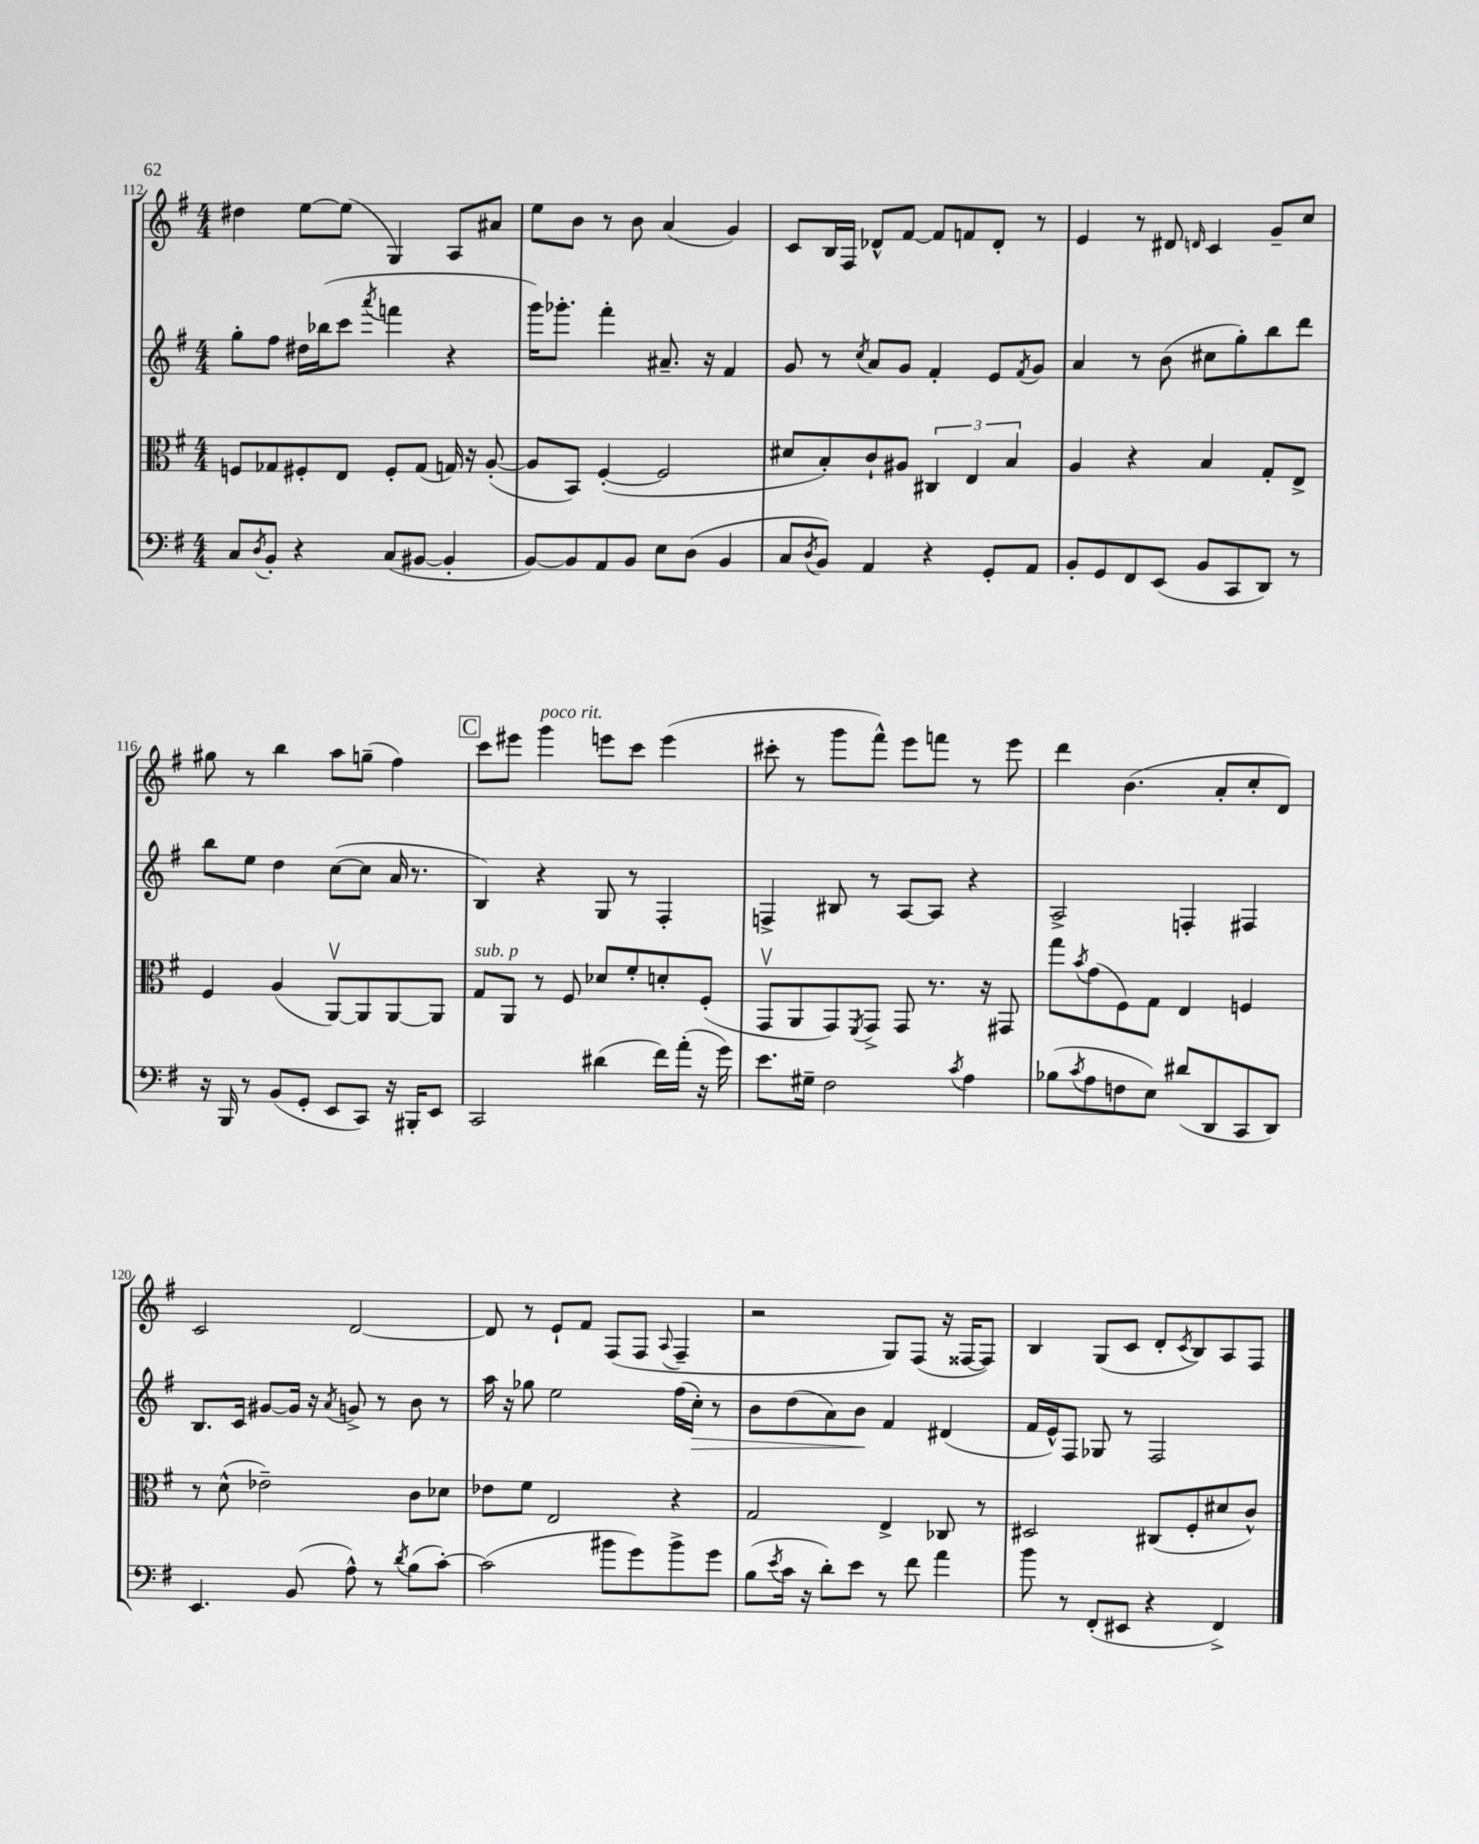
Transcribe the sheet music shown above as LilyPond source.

<<
\new StaffGroup <<
\new Staff = "s0" {
    \clef treble \key g \major \numericTimeSignature \time 4/4
    dis''4 e''8~ e''8( g4) a8 ais'8 |
    e''8 b'8 r8 b'8 a'4( g'4) |
    c'8 b16 fis16 des'8-^ fis'8~ fis'8 f'8 des'8-. r8 |
    e'4 r8 dis'8 \grace { d'16 } c'4 g'8-- c''8 |
    gis''8 r8 b''4 a''8 g''8--( fis''4) |
    \mark \markup { \box "C" } c'''8 eis'''8 g'''4^\markup { \italic "poco rit." } e'''8 c'''8 e'''4( |
    cis'''8-. r8 g'''8 fis'''8-^) e'''8 f'''8 r8 e'''8 |
    d'''4 b'4.( a'8-. c''8-. d'8) |
    c'2 d'2~ |
    d'8 r8 e'8-! fis'8 fis8( fis8 \appoggiatura { a8 } fis4-- |
    r2 g8) fis8( r16 fisis16~ fisis8) |
    b4 g8( c'8 d'8-. \acciaccatura { c'8 } b8) a8 fis8 \bar "|." |
}
\new Staff = "s1" {
    \clef treble \key g \major \numericTimeSignature \time 4/4
    g''8-. fis''8 dis''16 bes''16( c'''8 \acciaccatura { a'''8 } f'''4 r4 |
    g'''16) ges'''8.-. fis'''4-. ais'8.-- r16 fis'4 |
    g'8 r8 \acciaccatura { c''8 } a'8 g'8 fis'4-. e'8 \acciaccatura { fis'8 } g'8 |
    a'4 r8 b'8( cis''8 g''8-.) b''8 d'''8 |
    b''8 e''8 d''4 c''8~( c''8 a'16 r8. |
    \mark \markup { \box "C" } b4) r4 g8 r8 fis4-. |
    f4-> bis8 r8 a8~ a8 r4 |
    a2-> f4-. fis4 |
    b8. c'16 gis'8~ gis'16 r16 \acciaccatura { a'8 } g'8-> r8 b'8 r8 |
    a''16 r16 ges''8 e''2 fis''16( c''16-.\>) r8 |
    b'8 d''8( a'8) b'8\! fis'4 dis'4( |
    fis'16 e'16-^) fis8 ges8 r8 fis2 \bar "|." |
}
\new Staff = "s2" {
    \clef alto \key g \major \numericTimeSignature \time 4/4
    f8 ges8 fis8-. e8 fis8-. ges8( g16) r16 a8~-.( |
    a8 b,8) fis4~-.( fis2 |
    dis'8 b8-.) c'8-! ais8 \tuplet 3/2 { cis4 e4 b4 } |
    a4 r4 b4 g8-. e8-> |
    fis4 a4( a,8~\upbow) a,8 a,8~ a,8 |
    \mark \markup { \box "C" } g8^\markup { \italic "sub. p" } a,8 r8 fis8 des'8 fis'8-. d'8-. fis8-.( |
    g,8\upbow a,8 g,8) \acciaccatura { fis,8 } g,8-> g,8 r8. r16 gis,8 |
    g''8 \acciaccatura { b'8 } g'8( fis8) g8 e4 f4 |
    r8 d'8-^( ees'2--) c'8 des'8 |
    ees'8 fis'8 e2 r4 |
    g2 e4-> ces8 r8 |
    dis2 cis8( fis8-. dis'8 c'8-^) \bar "|." |
}
\new Staff = "s3" {
    \clef bass \key g \major \numericTimeSignature \time 4/4
    c8 \acciaccatura { d8 } b,8-. r4 c8( bis,8~ bis,4-. |
    b,8~) b,8 a,8 b,8 e8 d8( b,4 |
    c8 \acciaccatura { d8 } b,8) a,4 r4 g,8-. a,8 |
    b,8-. g,8 fis,8 e,8( b,8 c,8 d,8) r8 |
    r16 b,,16 r8 b,8( g,8-. e,8 c,8) r16 bis,,16-. e,8 |
    \mark \markup { \box "C" } c,2 dis'4( fis'16) a'16-.( r16 g'16) |
    e'8. gis16-- fis2 \acciaccatura { c'8 } a4 |
    bes8( \acciaccatura { c'8 } a8 f8 e8) dis'8( d,8 c,8 d,8) |
    e,4. b,8( a8-^) r8 \acciaccatura { d'8 } b8( c'8~-.) |
    c'2( bis'8 g'8) bis'8-> g'8 |
    b8( \acciaccatura { e'8 } c'16 r16 d'8-.) e'8 r8 fis'8 a'4 |
    b'8 r8 fis,8-.( eis,8 r4 fis,4->) \bar "|." |
}
>>
>>
\layout { \context { \Score currentBarNumber = #112 } }
